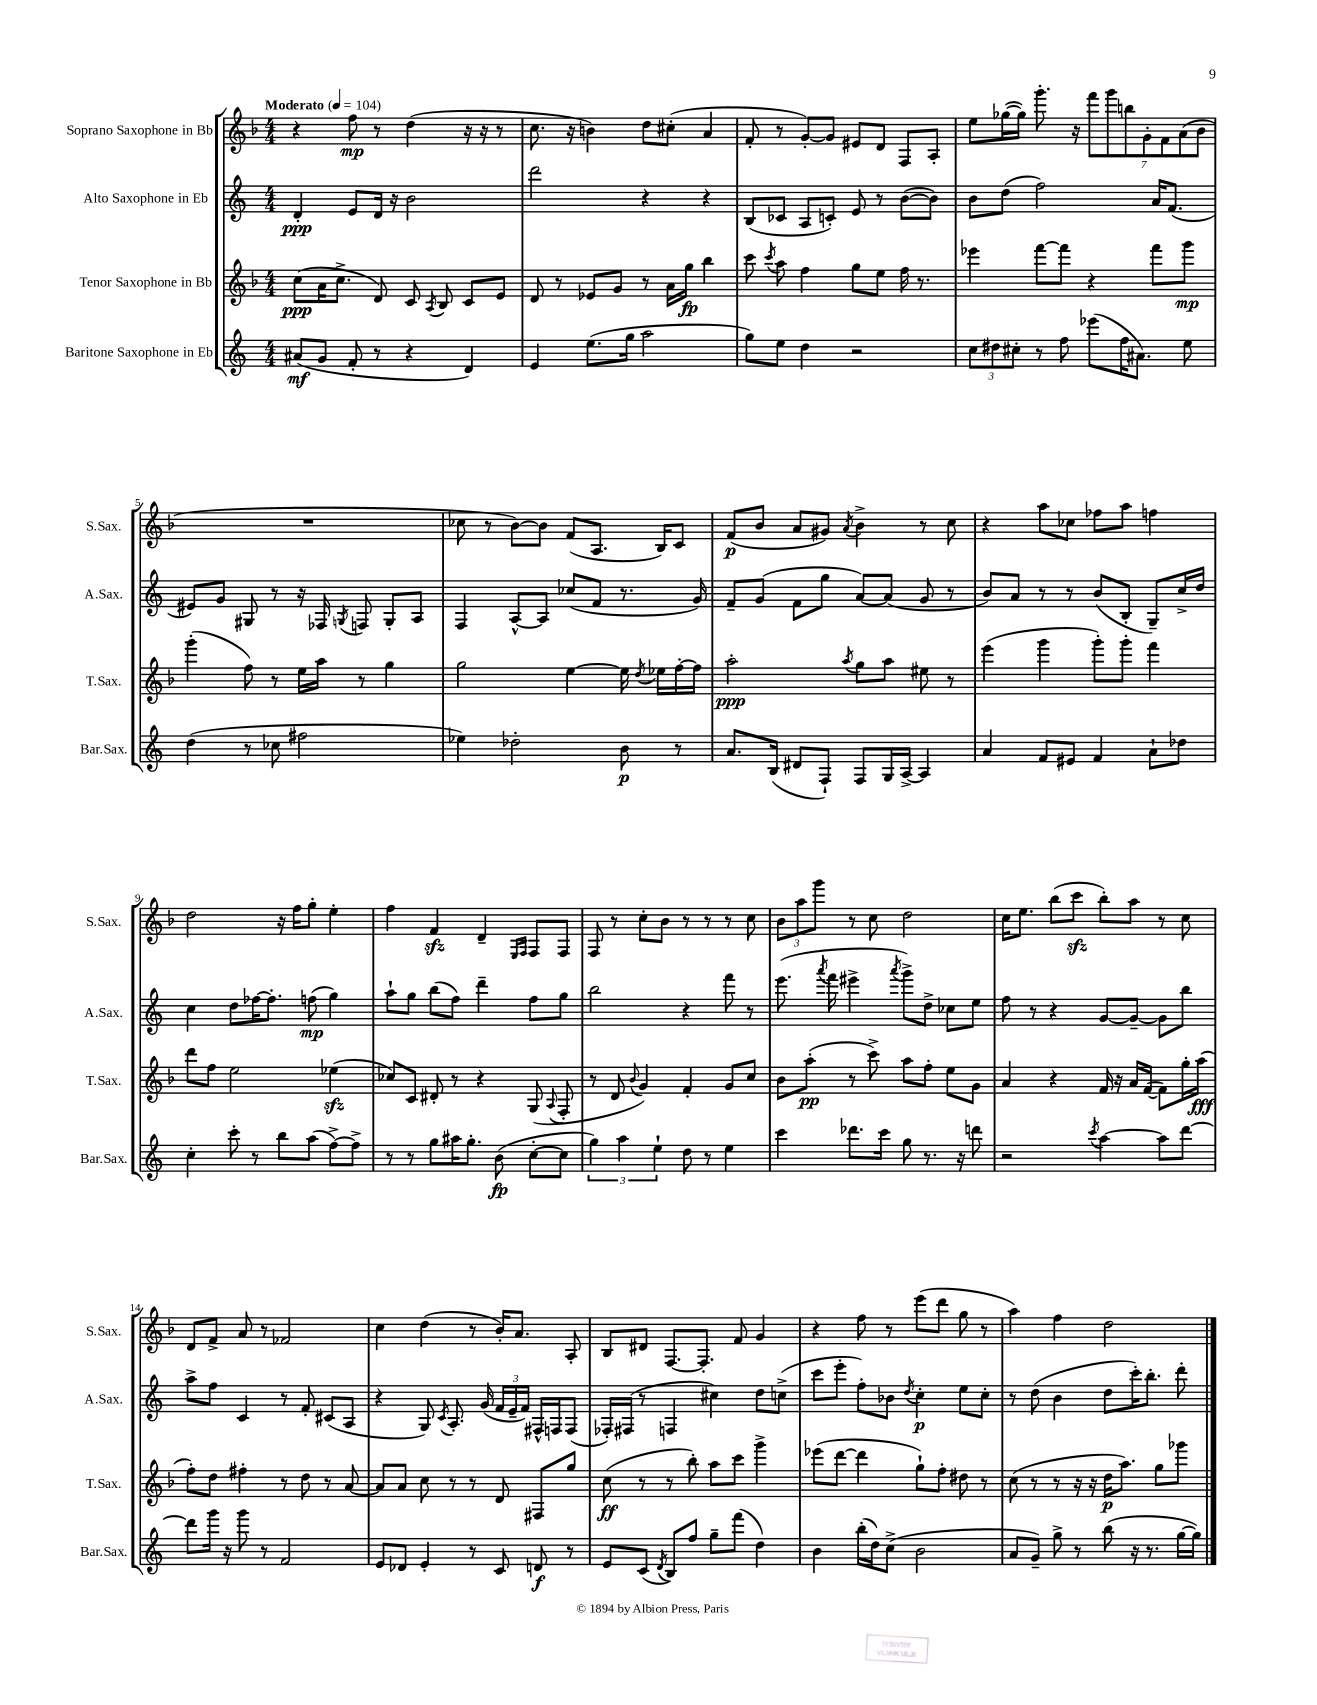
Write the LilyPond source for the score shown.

<<
\new StaffGroup <<
\new Staff = "s0" \with { instrumentName = "Soprano Saxophone in Bb" shortInstrumentName = "S.Sax." } {
    \clef treble \key f \major \numericTimeSignature \time 4/4 \tempo "Moderato" 4 = 104
    \autoBeamOff r4 f''8\mp r8 d''4( r16 r16 r8 |
    c''8. r16 b'4) d''8[ cis''8]-.( a'4 |
    f'8-. r8 g'8[~-.) g'8] eis'8[ d'8] f8[ a8]-. |
    e''8[ ges''16~( ges''16]) g'''8.-. r16 \tuplet 7/4 { f'''8[ g'''8 b''8 g'8-. f'8 a'8( bes'8] } |
    R1 |
    ces''8 r8 bes'8[~) bes'8] f'8[( a8.] bes16[) c'8] |
    f'8[\p( bes'8] a'8[ gis'8]) \acciaccatura { a'8 } bes'4-> r8 c''8 |
    r4 a''8[ ces''8] fes''8[ a''8] f''4 |
    d''2 r16 f''16[ g''8]-. e''4-. |
    f''4 f'4\sfz d'4-- \grace { e16[ f16] } f8[ f8] |
    f8 r8 c''8[-. bes'8] r8 r8 r8 c''8 |
    \tuplet 3/2 { bes'8[ a''8 g'''8] } r8 c''8 d''2 |
    c''16[ e''8.] bes''8[( c'''8]\sfz bes''8[-.) a''8] r8 c''8 |
    d'8[ f'8]-> a'8 r8 fes'2 |
    c''4 d''4( r8 bes'16[-.) a'8.] a8-. |
    bes8[ dis'8] f8.[~ f8.]-. f'8 g'4 |
    r4 f''8 r8 e'''8[( d'''8] g''8 r8 |
    a''4) f''4 d''2 \bar "|." |
}
\new Staff = "s1" \with { instrumentName = "Alto Saxophone in Eb" shortInstrumentName = "A.Sax." } {
    \clef treble \key c \major \numericTimeSignature \time 4/4
    \autoBeamOff d'4-.\ppp e'8[ d'16] r16 b'2 |
    d'''2 r4 r4 |
    b8[( ces'8] a8[ c'8]-.) e'8 r8 b'8[~( b'8]) |
    b'8[ d''8]( f''2) a'16[ f'8.]( |
    eis'8[) g'8] gis8 r8 r16 fes16 \acciaccatura { g8 } f8 g8[-. a8] |
    f4 a8[~-^ a8] ces''8[( f'8] r8. g'16) |
    f'8[-- g'8]( f'8[ g''8] a'8[~) a'8]( g'8 r8 |
    b'8[) a'8] r8 r8 b'8[( b8]-. g8[--) c''16-> d''16] |
    c''4 d''8[ fes''16~ fes''8.]-. f''8\mp( g''4) |
    a''8[-! g''8] b''8[( f''8]) d'''4-- f''8[ g''8] |
    b''2 r4 f'''8 r8 |
    e'''8.( \acciaccatura { a'''8 } f'''16 eis'''4-> \acciaccatura { a'''8 } g'''8[->) d''8]-> ces''8[ e''8] |
    f''8 r8 r4 g'8[~ g'8]~-- g'8[ b''8] |
    a''8[-> f''8] c'4 r8 f'8-. cis'8[( a8] |
    r4 g8) \acciaccatura { c'8 } a8.-. g'16( \tuplet 3/2 { f'16[ e'16-- f'16]) } fis16[-^ f16 f8]( |
    fes16[-.) fis16]( r8 f4 cis''4) d''8[ c''8]->( |
    c'''8[ e'''8]-. f''8[-.) bes'8] \acciaccatura { d''8 } c''4-.\p e''8[ c''8]-. |
    r8 d''8( b'4 d''8[ c'''16-.) b''8.]-. d'''8-. \bar "|." |
}
\new Staff = "s2" \with { instrumentName = "Tenor Saxophone in Bb" shortInstrumentName = "T.Sax." } {
    \clef treble \key f \major \numericTimeSignature \time 4/4
    \autoBeamOff c''8[\ppp( a'16 c''8.]-> d'8) c'8 \acciaccatura { a8 } bes8 c'8[ e'8] |
    d'8 r8 ees'8[ g'8] r8 a'16[ g''16]\fp bes''4 |
    c'''8 \acciaccatura { c'''8 } a''8 f''4 g''8[ e''8] f''16 r8. |
    ees'''4 f'''8[~ f'''8] r4 f'''8[ g'''8]\mp |
    g'''4-.( f''8) r8 e''16[ a''16] r8 g''4 |
    g''2 e''4~ e''16 \acciaccatura { d''8 } ees''16[ f''16~-. f''16] |
    a''2-.\ppp \acciaccatura { a''8 } g''8[ a''8] eis''8 r8 |
    e'''4( g'''4 g'''8[-.) g'''8]-. f'''4 |
    d'''8[ f''8] e''2 ees''4\sfz( |
    ces''8[) c'8] dis'8-. r8 r4 g8( \appoggiatura { a8 } f8-. |
    r8 d'8 \appoggiatura { bes'8 } g'4) f'4-. g'8[ c''8] |
    bes'8[ a''8]-.\pp( r8 c'''8->) a''8[ f''8]-. e''8[ g'8] |
    a'4 r4 f'16 r16 a'16[ f'16]~( f'8[) g''16-. a''16]\fff( |
    f''8[-.) d''8] fis''4-. r8 d''8 r8 a'8~ |
    a'8[ a'8] c''8 r8 r8 d'8 fis8[ g''8] |
    c''8\ff( r8 r8 bes''8-.) a''8[ c'''8] g'''4-> |
    ees'''8[( d'''8]~ d'''4 g''8[-!) f''8]-. dis''8 r8 |
    c''8( r8 r8 r16 r16 d''16[\p a''8.]) g''8[ ges'''8] \bar "|." |
}
\new Staff = "s3" \with { instrumentName = "Baritone Saxophone in Eb" shortInstrumentName = "Bar.Sax." } {
    \clef treble \key c \major \numericTimeSignature \time 4/4
    \autoBeamOff ais'8[\mf( g'8] f'8-. r8 r4 d'4) |
    e'4 e''8.[( g''16] a''2 |
    g''8[) e''8] d''4 r2 |
    \tuplet 3/2 { c''8[ dis''8 cis''8]-. } r8 f''8 ees'''8[( f''16 ais'8.]) e''8 |
    d''4( r8 ces''8 fis''2 |
    ees''4) des''2-. b'8\p r8 |
    a'8.[ b16]( dis'8[ f8]-!) f8[ g16 a16]~-> a4 |
    a'4 f'8[ eis'8] f'4 a'8[-! des''8] |
    c''4-. c'''8-. r8 b''8[ a''8]( f''8[~->) f''8]-> |
    r8 r8 g''8[ ais''16 g''8.]-. b'8\fp( c''8[~-. c''8] |
    \tuplet 3/2 { g''4) a''4 e''4-! } d''8 r8 e''4 |
    c'''4 des'''8.[ c'''16] g''8 r8. r16 d'''8 |
    r2 \acciaccatura { c'''8 } a''4~ a''8[ d'''8]~ |
    d'''8[ g'''16] r16 g'''8 r8 f'2 |
    e'8[ des'8] e'4-. r8 c'8 d'8\f r8 |
    e'8[ c'8]( \acciaccatura { d'8 } b8[) f''8] g''8[-- f'''8]( d''4) |
    b'4 b''16[-.( d''16) c''8]->( b'2 |
    a'8[ g'8]--) g''8-> r8 b''8( r16 r8. g''16[~ g''16]) \bar "|." |
}
>>
>>
